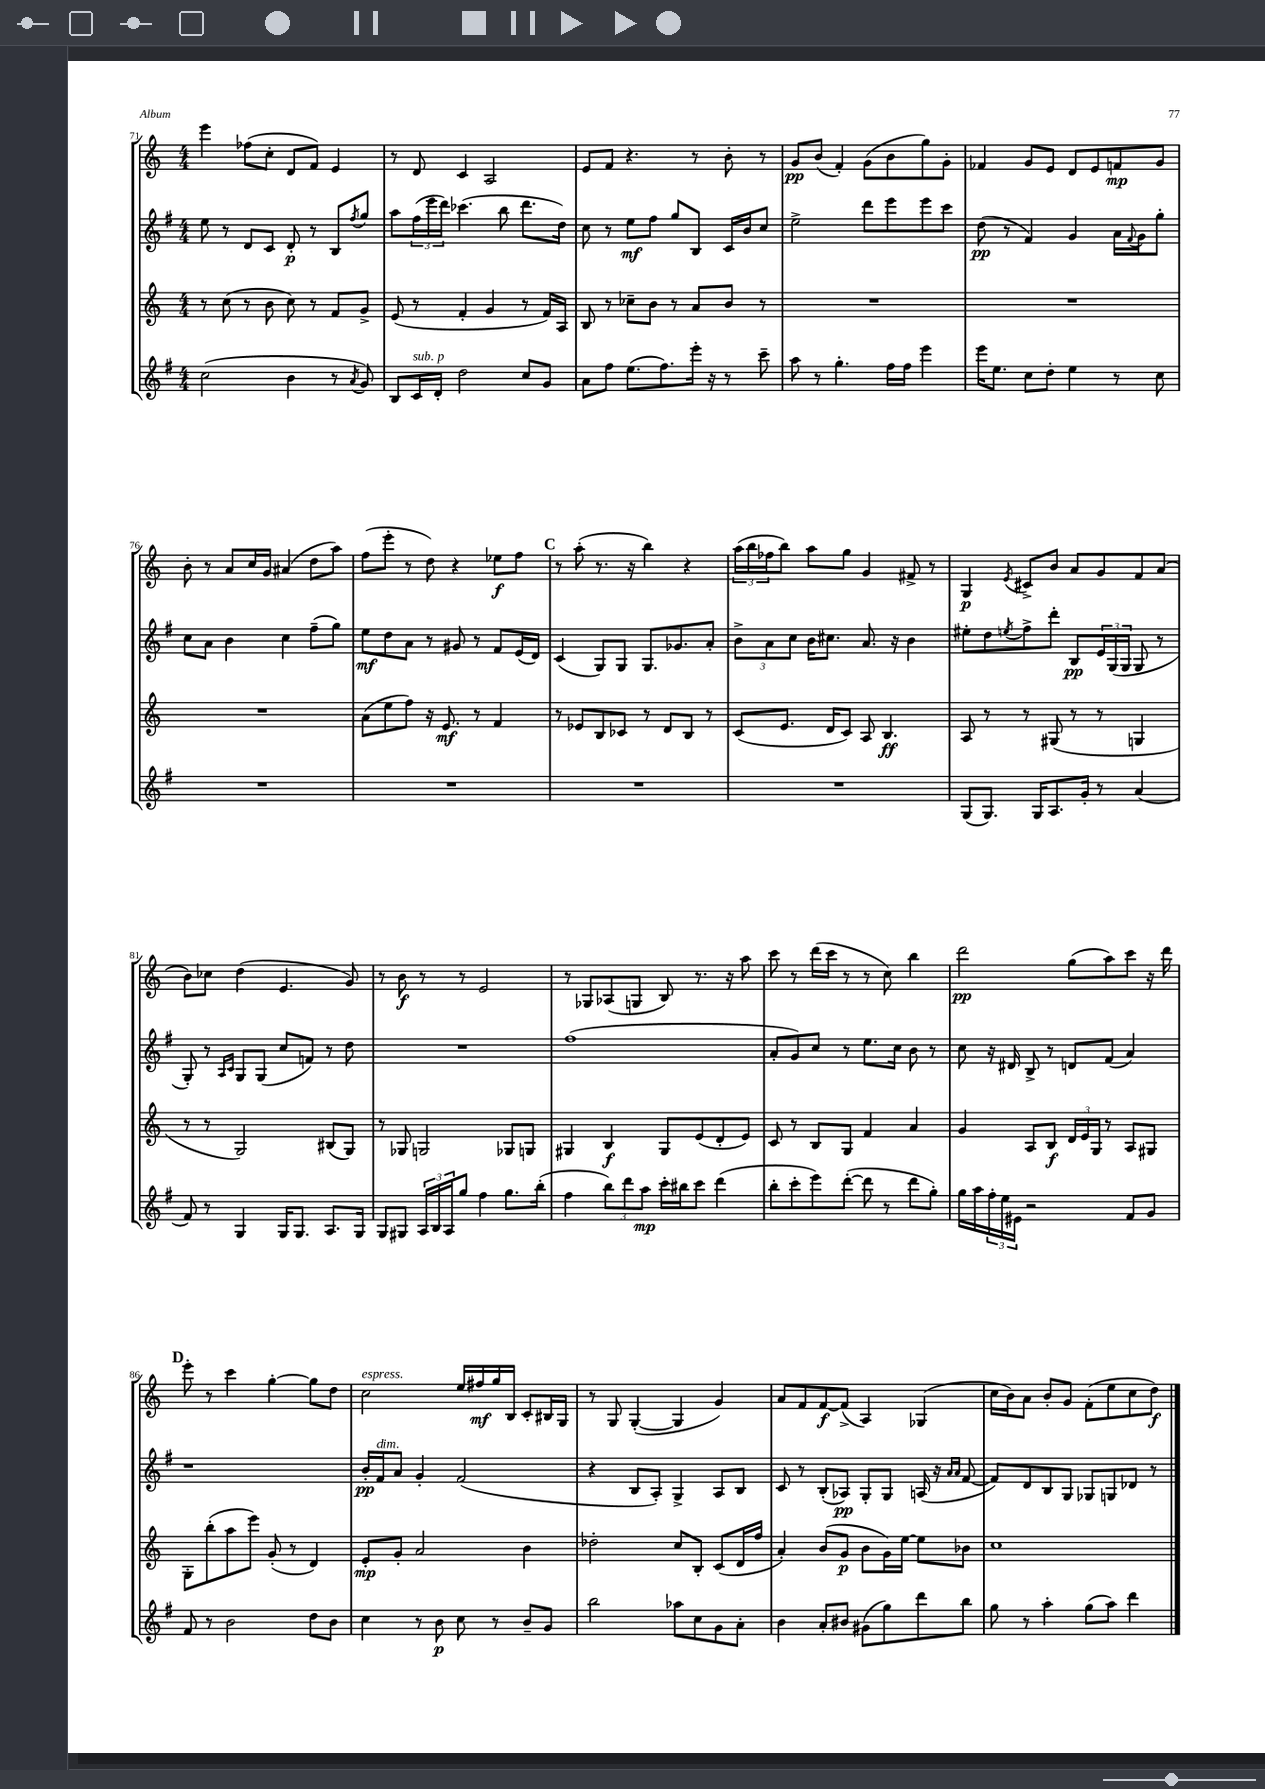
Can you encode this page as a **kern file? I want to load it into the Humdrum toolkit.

**kern	**dynam	**kern	**dynam	**kern	**dynam	**kern	**dynam
*part4	*part4	*part3	*part3	*part2	*part2	*part1	*part1
*staff4	*staff4	*staff3	*staff3	*staff2	*staff2	*staff1	*staff1
*clefG2	*	*clefG2	*	*clefG2	*	*clefG2	*
*k[f#]	*	*k[]	*	*k[f#]	*	*k[]	*
*M4/4	*	*M4/4	*	*M4/4	*	*M4/4	*
=71	=71	=71	=71	=71	=71	=71	=71
(2cc\	.	8r	.	8ee\	.	4eee\	.
.	.	(8cc\	.	8r	.	.	.
.	.	8r	.	8d/L	.	(8ff-X\L	.
.	.	8b\	.	8c/J	.	8cc'\J	.
4b\	.	8cc\)	.	8d'/	p	8d/L	.
.	.	8r	.	8r	.	8f/J)	.
8r	.	8f/L	.	8B/L	.	4e/	.
8qa/	.	.	.	8qff#/	.	.	.
8g/)	.	8g^/J	.	8gg/J	.	.	.
=72	=72	=72	=72	=72	=72	=72	=72
8B/L	.	(8e/	.	8aa\L	.	8r	.
!LO:TX:a:i:t=sub. p	!	!	!	!	!	!	!
16c/L	.	8r	.	(24ff#\L	.	8d/	.
.	.	.	.	24eee\	.	.	.
16d'/JJ	.	.	.	.	.	.	.
.	.	.	.	24ddd\JJ)	.	.	.
2dd\	.	4f'/	.	(4.ccc-X\	.	4c/	.
.	.	4g/	.	.	.	2A/	.
.	.	.	.	8bb\	.	.	.
8cc/L	.	8r	.	8.ddd\L	.	.	.
8g/J	.	16f/LL)	.	.	.	.	.
.	.	16A/JJ	.	16dd\Jk)	.	.	.
=73	=73	=73	=73	=73	=73	=73	=73
8a\L	.	8B/	.	8cc\	.	8e/L	.
8ff#\J	.	8r	.	8r	.	8f/J	.
(8.ee\L	.	8cc-X~\L	.	8ee\L	mf	4.r	.
.	.	8b\J	.	8ff#\J	.	.	.
8.ff#\)	.	.	.	.	.	.	.
.	.	8r	.	8gg/L	.	.	.
16eee'\Jk	.	8a/L	.	8B/J	.	8r	.
16r	.	.	.	.	.	.	.
8r	.	8b/J	.	16c/LL	.	8b'\	.
.	.	.	.	16b/J	.	.	.
8ccc~\	.	8r	.	8cc/J	.	8r	.
=74	=74	=74	=74	=74	=74	=74	=74
8aa\	.	1r	.	2ee^\	.	8g/L	pp
8r	.	.	.	.	.	(8b/J	.
4.gg'\	.	.	.	.	.	4f'/)	.
.	.	.	.	8ddd\L	.	(8g\L	.
16ff#\LL	.	.	.	8eee\	.	8b\	.
16ff#\JJ	.	.	.	.	.	.	.
4eee\	.	.	.	8eee\	.	8gg\)	.
.	.	.	.	8ccc\J	.	8g'\J	.
=75	=75	=75	=75	=75	=75	=75	=75
16eee\KL	.	1r	.	(8dd\	pp	4f-X/	.
8.ee\J	.	.	.	.	.	.	.
.	.	.	.	8r	.	.	.
8cc\L	.	.	.	4f#/)	.	8g/L	.
8dd'\J	.	.	.	.	.	8e/J	.
4ee\	.	.	.	4g/	.	8d/L	.
.	.	.	.	.	.	8e/	.
8r	.	.	.	16a\LL	.	8fn/	mp
.	.	.	.	8qqf#/	.	.	.
.	.	.	.	16g\J	.	.	.
8cc\	.	.	.	8gg'\J	.	8g/J	.
!!LO:LB:g=z
=76	=76	=76	=76	=76	=76	=76	=76
1r	.	1r	.	8cc\L	.	8b'\	.
.	.	.	.	8a\J	.	8r	.
.	.	.	.	4b\	.	8a/L	.
.	.	.	.	.	.	16cc/L	.
.	.	.	.	.	.	16g/JJ	.
.	.	.	.	4cc\	.	(4a#X/	.
.	.	.	.	(8ff#~\L	.	8dd\L	.
.	.	.	.	8gg\J)	.	8aa\J)	.
=77	=77	=77	=77	=77	=77	=77	=77
1r	.	(8a\L	.	8ee\L	mf	(8ff\L	.
.	.	8ee\	.	8dd\	.	8eee'\J	.
.	.	8ff\J)	.	8a\J	.	8r	.
.	.	16r	.	8r	.	8dd\)	.
.	.	8.e/	mf	.	.	.	.
.	.	.	.	8g#X/	.	4r	.
.	.	8r	.	8r	.	.	.
.	.	4f/	.	8f#/L	.	8ee-X\L	f
.	.	.	.	(16e/L	.	8ff\J	.
.	.	.	.	16d/JJ)	.	.	.
!!LO:REH:place=s1:t=C
=78	=78	=78	=78	=78	=78	=78	=78
1r	.	8r	.	(4c/	.	8r	.
.	.	8e-X/L	.	.	.	(8aa'\	.
.	.	8B/	.	8G/L)	.	8.r	.
.	.	8c-X/J	.	8G/J	.	.	.
.	.	.	.	.	.	16r	.
.	.	8r	.	8.G/L	.	4bb\)	.
.	.	8d/L	.	.	.	.	.
.	.	.	.	8.g-X/	.	.	.
.	.	8B/J	.	.	.	4r	.
.	.	8r	.	8a'/J	.	.	.
=79	=79	=79	=79	=79	=79	=79	=79
1r	.	(8c/L	.	12b^\L	.	(24aa\LL	.
.	.	.	.	.	.	24bb\	.
.	.	.	.	12a\	.	24ff-X\J	.
.	.	8.e/J	.	.	.	8bb\J)	.
.	.	.	.	12cc\J	.	.	.
.	.	.	.	16b\KL	.	8aa\L	.
.	.	16d/KL	.	8.cc#X\J	.	.	.
.	.	8c/J)	.	.	.	8gg\J	.
.	.	8A/	.	8.a/	.	4g/	.
.	.	4.B/	ff	.	.	.	.
.	.	.	.	16r	.	.	.
.	.	.	.	4b\	.	8f#X^/	.
.	.	.	.	.	.	8r	.
=80	=80	=80	=80	=80	=80	=80	=80
(8G/L	.	8A/	.	8ee#X'\L	.	4G/	p
8.G/J)	.	8r	.	8dd\	.	.	.
.	.	.	.	8qeen/	.	8qe/	.
.	.	8r	.	8ff#^\	.	8c#X^/L	.
16G/KL	.	.	.	.	.	.	.
8.A/	.	(8G#X/	.	8ddd'\J	.	8b/J	.
.	.	8r	.	8B/L	pp	8a/L	.
16g'/Jk	.	.	.	.	.	.	.
8r	.	8r	.	24e/L	.	8g/	.
.	.	.	.	(24G/	.	.	.
.	.	.	.	24G/JJ	.	.	.
(4a/	.	4Gn/	.	8G/	.	8f/	.
.	.	.	.	8r	.	(8a/J	.
!!LO:LB:g=z
=81	=81	=81	=81	=81	=81	=81	=81
8f#/)	.	8r	.	8G'/)	.	8b\L)	.
8r	.	8r	.	8r	.	8cc-X\J	.
.	.	.	.	16qqA/LL	.	.	.
.	.	.	.	16qqc/JJ	.	.	.
4G/	.	2G/)	.	8G/L	.	(4dd\	.
.	.	.	.	(8G/J	.	.	.
16G/KL	.	.	.	8cc/L	.	4.e/	.
8.G/J	.	.	.	.	.	.	.
.	.	.	.	8fn/J)	.	.	.
8.A/L	.	(8B#X/L	.	8r	.	.	.
.	.	8G/J)	.	8dd\	.	8g/)	.
16G/Jk	.	.	.	.	.	.	.
=82	=82	=82	=82	=82	=82	=82	=82
8G/L	.	8r	.	1r	.	8r	.
8G#X/J	.	8G-X/	.	.	.	8b\	f
24A/LL	.	2Gn/	.	.	.	8r	.
24B/	.	.	.	.	.	.	.
24A/J	.	.	.	.	.	.	.
8gg/J	.	.	.	.	.	8r	.
4ff#\	.	.	.	.	.	2e/	.
8.gg\L	.	8G-X/L	.	.	.	.	.
.	.	8Gn/J	.	.	.	.	.
(16bb'\Jk	.	.	.	.	.	.	.
=83	=83	=83	=83	=83	=83	=83	=83
4ff#\	.	4G#X/	.	(1ff#	.	8r	.
.	.	.	.	.	.	8G-X/L	.
12bb\L)	.	4B/	f	.	.	(8A-X/	.
12ddd\	.	.	.	.	.	.	.
.	.	.	.	.	.	8Gn/J	.
12aa\J	mp	.	.	.	.	.	.
16ccc'\LL	.	8G#/L	.	.	.	8B/)	.
16bb#X\J	.	.	.	.	.	.	.
8ccc\J	.	(8e/	.	.	.	8.r	.
(4ddd\	.	8d'/	.	.	.	.	.
.	.	.	.	.	.	16r	.
.	.	8e/J)	.	.	.	8aa\	.
=84	=84	=84	=84	=84	=84	=84	=84
8bb'\L	.	8c/	.	8a'/L	.	8ccc\	.
8ccc'\	.	8r	.	8g/)	.	8r	.
8eee\)	.	8B/L	.	8cc/J	.	(16ddd\LL	.
.	.	.	.	.	.	16ccc\JJ	.
([8ddd'\J	.	8G/J	.	8r	.	8r	.
8ddd\]	.	4f/	.	8.ee\L	.	8r	.
8r	.	.	.	.	.	8cc\)	.
.	.	.	.	16cc\Jk	.	.	.
8ddd\L	.	4a/	.	8b\	.	4bb\	.
8gg'\J)	.	.	.	8r	.	.	.
=85	=85	=85	=85	=85	=85	=85	=85
16gg\LL	.	4g/	.	8cc\	.	2ddd\	pp
16aa\	.	.	.	.	.	.	.
24ff#'\	.	.	.	16r	.	.	.
24ee\	.	.	.	.	.	.	.
.	.	.	.	16d#X/	.	.	.
24e#X\JJ	.	.	.	.	.	.	.
2r	.	8A/L	.	8B^/	.	.	.
.	.	8B/J	f	8r	.	.	.
.	.	24d/LL	.	8dn/L	.	(8gg\L	.
.	.	24e/	.	.	.	.	.
.	.	24G/JJ	.	.	.	.	.
.	.	8r	.	(8f#/J	.	8aa\)	.
8f#/L	.	8A/L	.	4a/)	.	8ccc\J	.
8g/J	.	8G#X/J	.	.	.	16r	.
.	.	.	.	.	.	16ddd\	.
!!LO:LB:g=z
!!LO:REH:place=s1:t=D
=86	=86	=86	=86	=86	=86	=86	=86
8f#/	.	8G'\L	.	1r	.	8eee'\	.
8r	.	(8bb'\	.	.	.	8r	.
2b\	.	8aa\	.	.	.	4ccc\	.
.	.	8eee\J)	.	.	.	.	.
.	.	(8g'/	.	.	.	[4gg'\	.
.	.	8r	.	.	.	.	.
8dd\L	.	4d/)	.	.	.	8gg\L]	.
8b\J	.	.	.	.	.	8dd\J	.
=87	=87	=87	=87	=87	=87	=87	=87
!	!	!	!	!	!	!LO:TX:a:i:t=espress.	!
4cc\	.	8e'/L	mp	16b'/LL	pp	2cc\	.
!	!	!	!	!LO:TX:a:i:t=dim.	!	!	!
.	.	.	.	16f#/J	.	.	.
.	.	8g'/J	.	8a/J	.	.	.
8r	.	2a/	.	4g'/	.	.	.
8b\	p	.	.	.	.	.	.
8cc\	.	.	.	(2f#/	.	16ee/LL	.
.	.	.	.	.	.	16ff#X/	mf
8r	.	.	.	.	.	16gg/	.
.	.	.	.	.	.	16B/JJ	.
8b~/L	.	4b\	.	.	.	8c'/L	.
8g/J	.	.	.	.	.	16B#X/L	.
.	.	.	.	.	.	16G/JJ	.
=88	=88	=88	=88	=88	=88	=88	=88
2bb\	.	2dd-X'\	.	4r	.	8r	.
.	.	.	.	.	.	8G/	.
.	.	.	.	8B/L	.	([4G'/	.
.	.	.	.	8A'/J)	.	.	.
8aa-X\L	.	8cc/L	.	4G^/	.	4G/]	.
8cc\	.	8B'/J	.	.	.	.	.
8g\	.	(8c/L	.	8A/L	.	4g/)	.
8a'\J	.	16d/L	.	8B/J	.	.	.
.	.	16ff/JJ	.	.	.	.	.
=89	=89	=89	=89	=89	=89	=89	=89
4b\	.	4a'/)	.	8c/	.	8a/L	.
.	.	.	.	8r	.	8f/	.
8a'/L	.	(8b/L	.	(8B'/L	.	[8f/	f
8b#X/J	.	8g/J	p	8A-X/J)	pp	(8f^/J]	.
(8g#X\L	.	8b\L	.	8G'/L	.	4A/)	.
8gg\)	.	16g\L)	.	8G/J	.	.	.
.	.	[16ee\JJ	.	.	.	.	.
8ddd\	.	8ee\L]	.	(16An/	.	(4G-X/	.
.	.	.	.	16r	.	.	.
.	.	.	.	16qqa/LL	.	.	.
.	.	.	.	16qqa/JJ	.	.	.
8bb\J	.	8b-X\J	.	[8f#/	.	.	.
=90	=90	=90	=90	=90	=90	=90	=90
8gg\	.	1cc	.	8f#/L])	.	16cc\LL	.
.	.	.	.	.	.	16b\J)	.
8r	.	.	.	8d/	.	8a\J	.
4aa'\	.	.	.	8B/	.	8b'/L	.
.	.	.	.	8G/J	.	8g/J	.
(8gg\L	.	.	.	8G-X/L	.	(8f'\L	.
8aa\J)	.	.	.	8Gn/	.	8ee\	.
4ddd\	.	.	.	8d-X/J	.	8cc\	.
.	.	.	.	8r	.	8dd\J)	f
==	==	==	==	==	==	==	==
*-	*-	*-	*-	*-	*-	*-	*-
